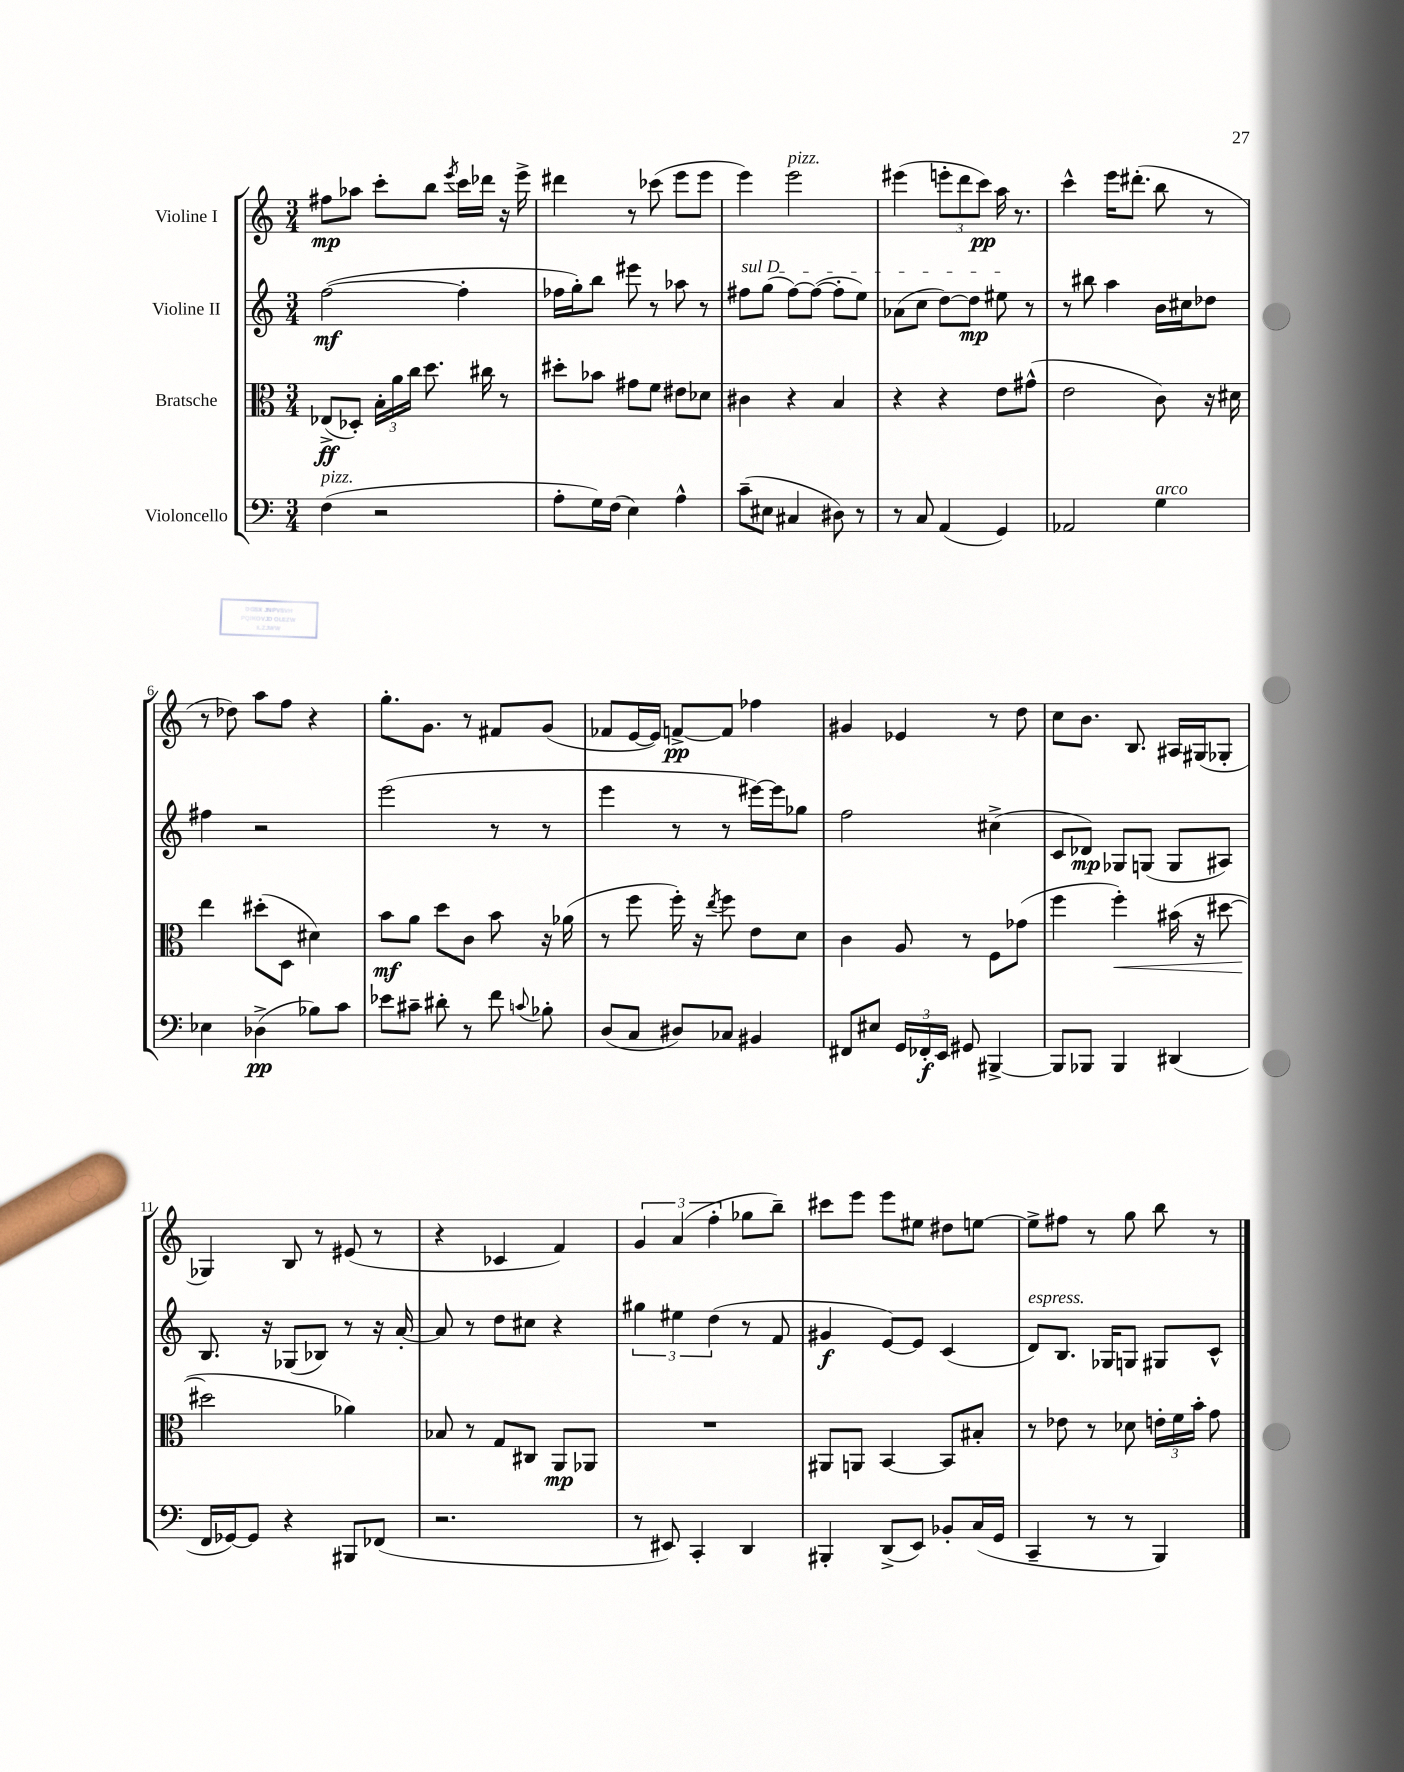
<<
\new StaffGroup <<
\new Staff = "s0" \with { instrumentName = "Violine I" } {
    \clef treble \key c \major \numericTimeSignature \time 3/4
    \autoBeamOff fis''8[\mp aes''8] c'''8[-. b''8] \acciaccatura { e'''8 } c'''16[ des'''16] r16 e'''16-> |
    dis'''4 r8 ces'''8( e'''8[ e'''8] |
    e'''4) e'''2^\markup { \italic "pizz." } |
    eis'''4( \tuplet 3/2 { e'''8[-. d'''8 c'''8]\pp) } a''16 r8. |
    c'''4-^ e'''16[ dis'''8.]-.( b''8 r8 |
    r8 des''8) a''8[ f''8] r4 |
    g''8.[-. g'8.] r8 fis'8[ g'8]( |
    fes'8[ e'16~ e'16]) f'8[~->\pp f'8] fes''4 |
    gis'4 ees'4 r8 d''8 |
    c''8[ b'8.] b8. ais16[ gis16( ges8]-. |
    ges4) b8 r8 eis'8( r8 |
    r4 ces'4 f'4) |
    \tuplet 3/2 { g'4 a'4( f''4-. } ges''8[ b''8]--) |
    cis'''8[ e'''8] e'''8[ eis''8] dis''8[ e''8]~ |
    e''8[-> fis''8] r8 g''8 b''8 r8 \bar "|." |
}
\new Staff = "s1" \with { instrumentName = "Violine II" } {
    \clef treble \key c \major \numericTimeSignature \time 3/4
    \autoBeamOff f''2~\mf( f''4-. |
    fes''16[ g''16-.) b''8] eis'''8 r8 aes''8 r8 |
    \once \override TextSpanner.bound-details.left.text = \markup { \italic "sul D" } fis''8[\startTextSpan g''8]( fis''8[~) fis''8]~( fis''8[-. e''8]) |
    aes'8[( c''8] d''8[~) d''8]\mp eis''8\stopTextSpan r8 |
    r8 bis''8 a''4 b'16[ cis''16 des''8] |
    fis''4 r2 |
    e'''2( r8 r8 |
    e'''4 r8 r8 eis'''16[~) eis'''16 ges''8] |
    f''2 cis''4->( |
    c'8[ des'8]\mp) ges8[ g8]( g8[ ais8]) |
    b8. r16 ges8[( bes8]) r8 r16 a'16~-. |
    a'8 r8 d''8[ cis''8] r4 |
    \tuplet 3/2 { gis''4 eis''4 d''4( } r8 f'8 |
    gis'4\f e'8[~) e'8] c'4( |
    d'8[^\markup { \italic "espress." }) b8.] ges16[ g8] gis8[ c'8]-^ \bar "|." |
}
\new Staff = "s2" \with { instrumentName = "Bratsche" } {
    \clef alto \key c \major \numericTimeSignature \time 3/4
    \autoBeamOff ees8[->\ff( des8]-.) \tuplet 3/2 { b16[-. a'16 c''16] } d''8. cis''16 r8 |
    dis''8[-. bes'8] gis'8[ f'8] eis'8[ des'8] |
    cis'4 r4 b4 |
    r4 r4 e'8[ gis'8]-^( |
    e'2 c'8) r16 dis'16 |
    e''4 dis''8[-.( d8] dis'4) |
    b'8[\mf a'8] d''8[ c'8] b'8 r16 aes'16( |
    r8 f''8 f''16-.) r16 \acciaccatura { e''8 } f''8 e'8[ d'8] |
    c'4 a8 r8 f8[ ges'8]( |
    f''4 f''4-.\<) bis'16( r16 dis''8~ |
    dis''2\! aes'4) |
    bes8 r8 g8[ cis8] a,8[\mp aes,8] |
    R2. |
    ais,8[ a,8] b,4~ b,8[ bis8]-. |
    r8 ees'8 r8 des'8 \tuplet 3/2 { e'16[-. f'16 b'16]-. } g'8 \bar "|." |
}
\new Staff = "s3" \with { instrumentName = "Violoncello" } {
    \clef bass \key c \major \numericTimeSignature \time 3/4
    \autoBeamOff f4^\markup { \italic "pizz." }( r2 |
    a8[-. g16) f16]( e4) a4-^ |
    c'8[--( eis8] cis4 dis8) r8 |
    r8 c8 a,4( g,4) |
    aes,2 g4^\markup { \italic "arco" } |
    ees4 des4->\pp( bes8[) c'8] |
    ees'8[ cis'8]-- dis'8-. r8 f'8 \appoggiatura { c'8 } bes8-. |
    d8[( c8] dis8[) ces8] bis,4 |
    fis,8[ eis8] \tuplet 3/2 { g,16[ fes,16-.\f e,16] } gis,8 bis,,4~-> |
    bis,,8[ bes,,8] bes,,4 dis,4( |
    f,16[ ges,16~) ges,8] r4 bis,,8[ fes,8]( |
    r2. |
    r8 eis,8) c,4-. d,4 |
    bis,,4-. d,8[->( e,8]) bes,8[-. c16( g,16] |
    c,4-- r8 r8 b,,4) \bar "|." |
}
>>
>>
